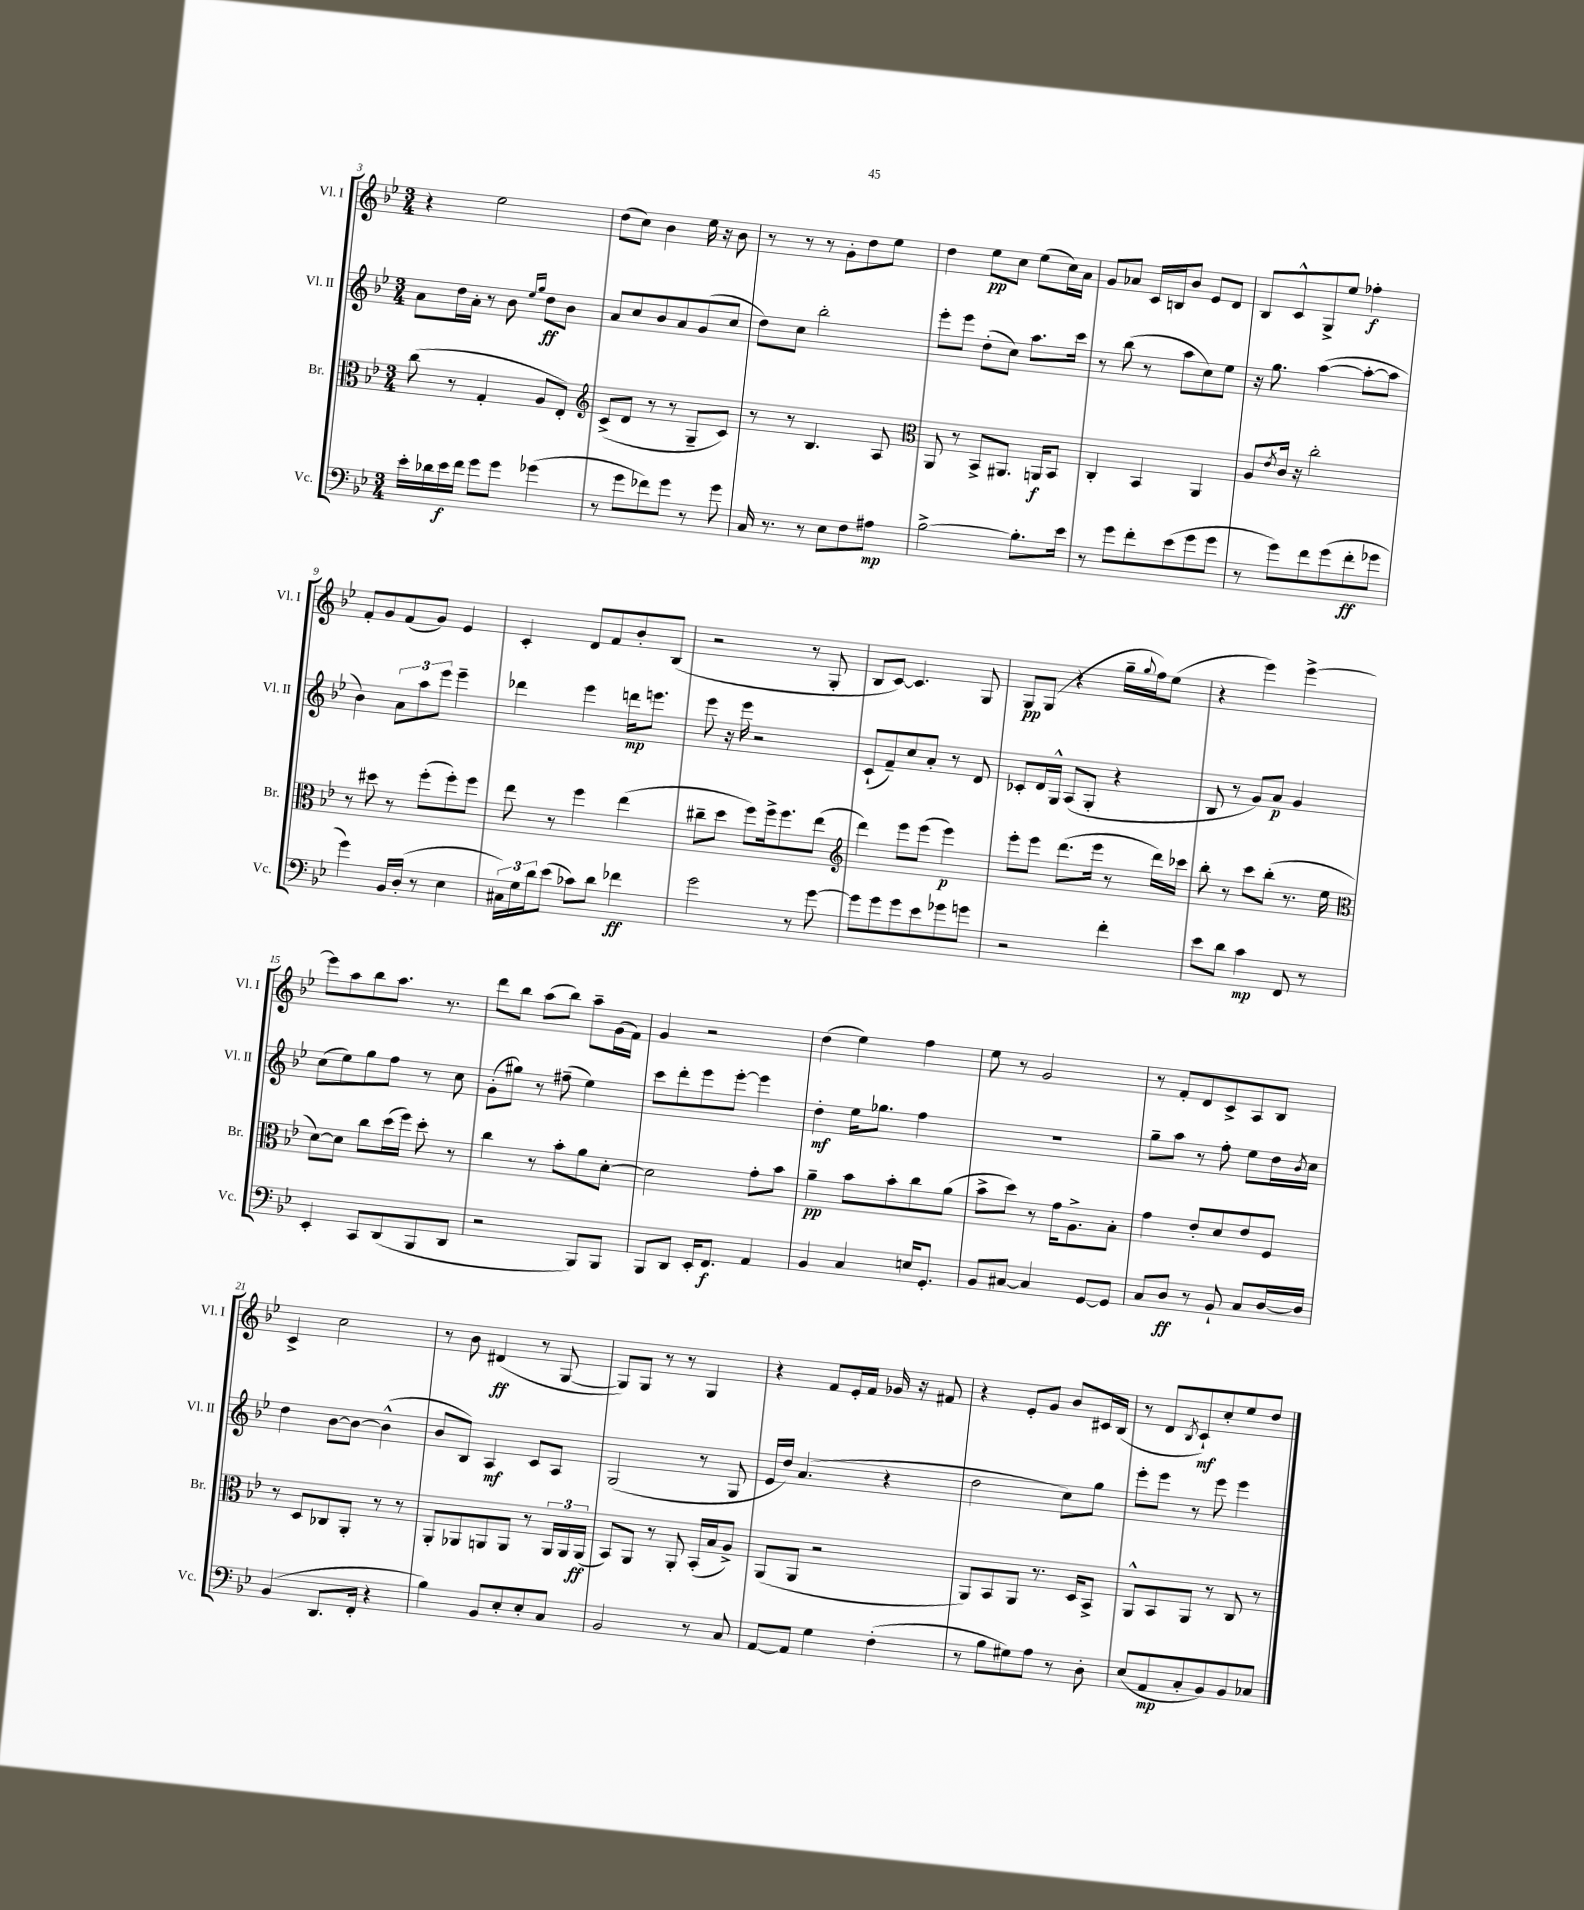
<<
\new StaffGroup <<
\new Staff = "s0" \with { instrumentName = "Vl. I" shortInstrumentName = "Vl. I" } {
    \clef treble \key bes \major \numericTimeSignature \time 3/4
    r4 ees''2 |
    d''8( c''8) bes'4 ees''16 r16 bes'8 |
    r8 r8 r8 g'8-. d''8 ees''8 |
    d''4 ees''8\pp c''8 ees''8( c''16) a'16 |
    g'8 aes'8 c'16 b16 bes'8 ees'8 d'8 |
    bes8 c'8-^ g8-> ees''8 fes''4-.\f |
    f'8-. g'8 f'8( g'8) ees'4 |
    c'4-. d'8 f'8 bes'8-. bes8( |
    r2 r8 g8-. |
    bes8 c'8~) c'4. g8 |
    g8\pp g8( r4 g''16-- \appoggiatura { g''8 } f''16) ees''8( |
    r4 ees'''4) ees'''4~-> |
    ees'''8 a''8 bes''8 a''8. r8. |
    d'''8 bes''8 a''8( bes''8) a''8-- g'16( f'16) |
    g'4 r2 |
    d''4( ees''4) f''4 |
    ees''8 r8 g'2 |
    r8 f'8-. d'8 c'8-> a8 bes8 |
    c'4-> c''2 |
    r8 bes'8 dis'4\ff( r8 g8~ |
    g8) g8 r8 r8 g4 |
    r4 f'8 ees'16-. f'16 ges'16 r16 fis'8 |
    r4 ees'8-. g'8 bes'8 cis'16 bes16( |
    r8 d'8 \acciaccatura { bes8 } c'8-!\mf) c''8-. ees''8 d''8 \bar "|." |
}
\new Staff = "s1" \with { instrumentName = "Vl. II" shortInstrumentName = "Vl. II" } {
    \clef treble \key bes \major \numericTimeSignature \time 3/4
    a'8 d''16 a'16-. r8 bes'8 \grace { ees''16 g''16 } d''8\ff bes'8 |
    a'8 c''8 bes'8 a'8 g'8( c''8 |
    d''8) c''8 bes''2-. |
    ees'''8-. ees'''8 d''8-.( c''8) a''8. c'''16 |
    r8 bes''8( r8 a''8 c''8) ees''8 |
    r16 g''8. a''4~( a''8~-. a''8 |
    bes'4) \tuplet 3/2 { a'8 a''8 ees'''8 } ees'''4-- |
    des'''4 ees'''4 d'''16\mp e'''8. |
    ees'''8 r16 ees'''16 r2 |
    c'8-!( f'8--) c''8 a'8-. r8 d'8 |
    ces'8-. d'16 g16-^ a8( g8-. r4 |
    bes8 r8 g'8) a'8\p g'4 |
    c''8( ees''8) g''8 f''8 r8 c''8 |
    g'8-.( gis''8) r8 fis''8--( ees''4) |
    c'''8 d'''8-. ees'''8 ees'''8~-. ees'''4 |
    d''4-.\mf ees''16 ges''8. f''4 |
    R2. |
    g''8-- a''8 r8 f''8-. ees''8 d''16 \acciaccatura { bes'8 } c''16 |
    d''4 bes'8~ bes'8~ bes'4-^( |
    bes'8 bes8) a4\mf c'8 a8 |
    g2( r8 g8 |
    ees'16 d''16) a'4.( r4 |
    d''2 c''8) g''8 |
    ees'''8-. ees'''8 r8 ees'''8 ees'''4 \bar "|." |
}
\new Staff = "s2" \with { instrumentName = "Br." shortInstrumentName = "Br." } {
    \clef alto \key bes \major \numericTimeSignature \time 3/4
    c''8( r8 g4-. a8 ees8-.) |
    \clef treble c'8->( d'8 r8 r8 g8-- c'8) |
    r8 r8 bes4. a8 |
    \clef alto a,8 r8 bes,8-> ais,8. a,16\f bes,8 |
    c4-. bes,4 a,4 |
    a8 \acciaccatura { ees'8 } c'16 r16 c''2-. |
    r8 dis''8 r8 f''8-.( f''8-.) f''8 |
    ees''8 r8 f''4 ees''4( |
    cis''8-- d''8 f''8) f''16-> f''8. ees''8( |
    \clef treble d'''4) ees'''8 ees'''8( ees'''4\p) |
    ees'''8-. ees'''8 d'''8.( ees'''16 r8 d'''16) ces'''16 |
    bes''8-. r8 c'''8 bes''8-.( r8. ees''16 |
    \clef alto d'8~) d'8 c''8 d''16( f''16) d''8-. r8 |
    c''4 r8 bes'8-. a'8 d'8~-. |
    d'2 g'8-. bes'8 |
    a'4--\pp bes'8 bes'8-. c''8 a'8( |
    bes'8-> d''8) r8 g'16 a8.-> bes8-. |
    g'4 ees'8-. d'8 ees'8 f8 |
    r8 d8 ces8 a,8-. r8 r8 |
    a,8-. aes,8 a,8 a,8 r8 \tuplet 3/2 { a,16 a,16 a,16\ff( } |
    bes,8) a,8 r8 a,8-. bes,16-.( bes16 a8->) |
    a,8( a,8 r2 |
    a,8) bes,8 a,8 r8. d16 bes,8-> |
    a,8-^ bes,8 a,8 r8 c8 r8 \bar "|." |
}
\new Staff = "s3" \with { instrumentName = "Vc." shortInstrumentName = "Vc." } {
    \clef bass \key bes \major \numericTimeSignature \time 3/4
    ees'16-. des'16 ees'16\f f'16 g'8 g'8 ges'4( |
    r8 g'8 fes'8) g'8 r8 g'8 |
    c16 r8. r8 ees8 f8 ais8\mp |
    bes2~-> bes8.-. ees'16 |
    r8 g'8 f'8-. ees'8( g'8 g'8 |
    r8 g'8) f'8 g'8( f'8-.\ff ges'8 |
    g'4) bes,16 d16-.( r8 ees4 |
    \tuplet 3/2 { cis16) g16 d'16 } ees'8( ces'8) d'8 fes'4\ff |
    g'2 r8 g'8~ |
    g'8 g'8 g'8 ees'8 ges'8 g'8 |
    r2 f'4-. |
    ees'8 d'8 c'4\mp f,8 r8 |
    ees,4-. c,8 d,8( bes,,8 d,8 |
    r2 bes,,8) bes,,8 |
    bes,,8 d,8 ees,16-. f,8.\f a,4 |
    bes,4 c4 e16 g,8.-. |
    bes,8 cis8~ cis4 g,8~ g,8 |
    c8 d8\ff r8 bes,8-! c8 d16~ d16 |
    bes,4( d,8. f,16-. r4 |
    bes4) bes,8 ees8-. ees8-. c8 |
    bes,2 r8 c8 |
    a,8~ a,8 g4 f4-.( |
    r8 bes8 gis8) a8 r8 d8-. |
    ees8( a,8\mp c8-. bes,8) bes,8 ces8 \bar "|." |
}
>>
>>
\layout { \context { \Score currentBarNumber = #3 } }
